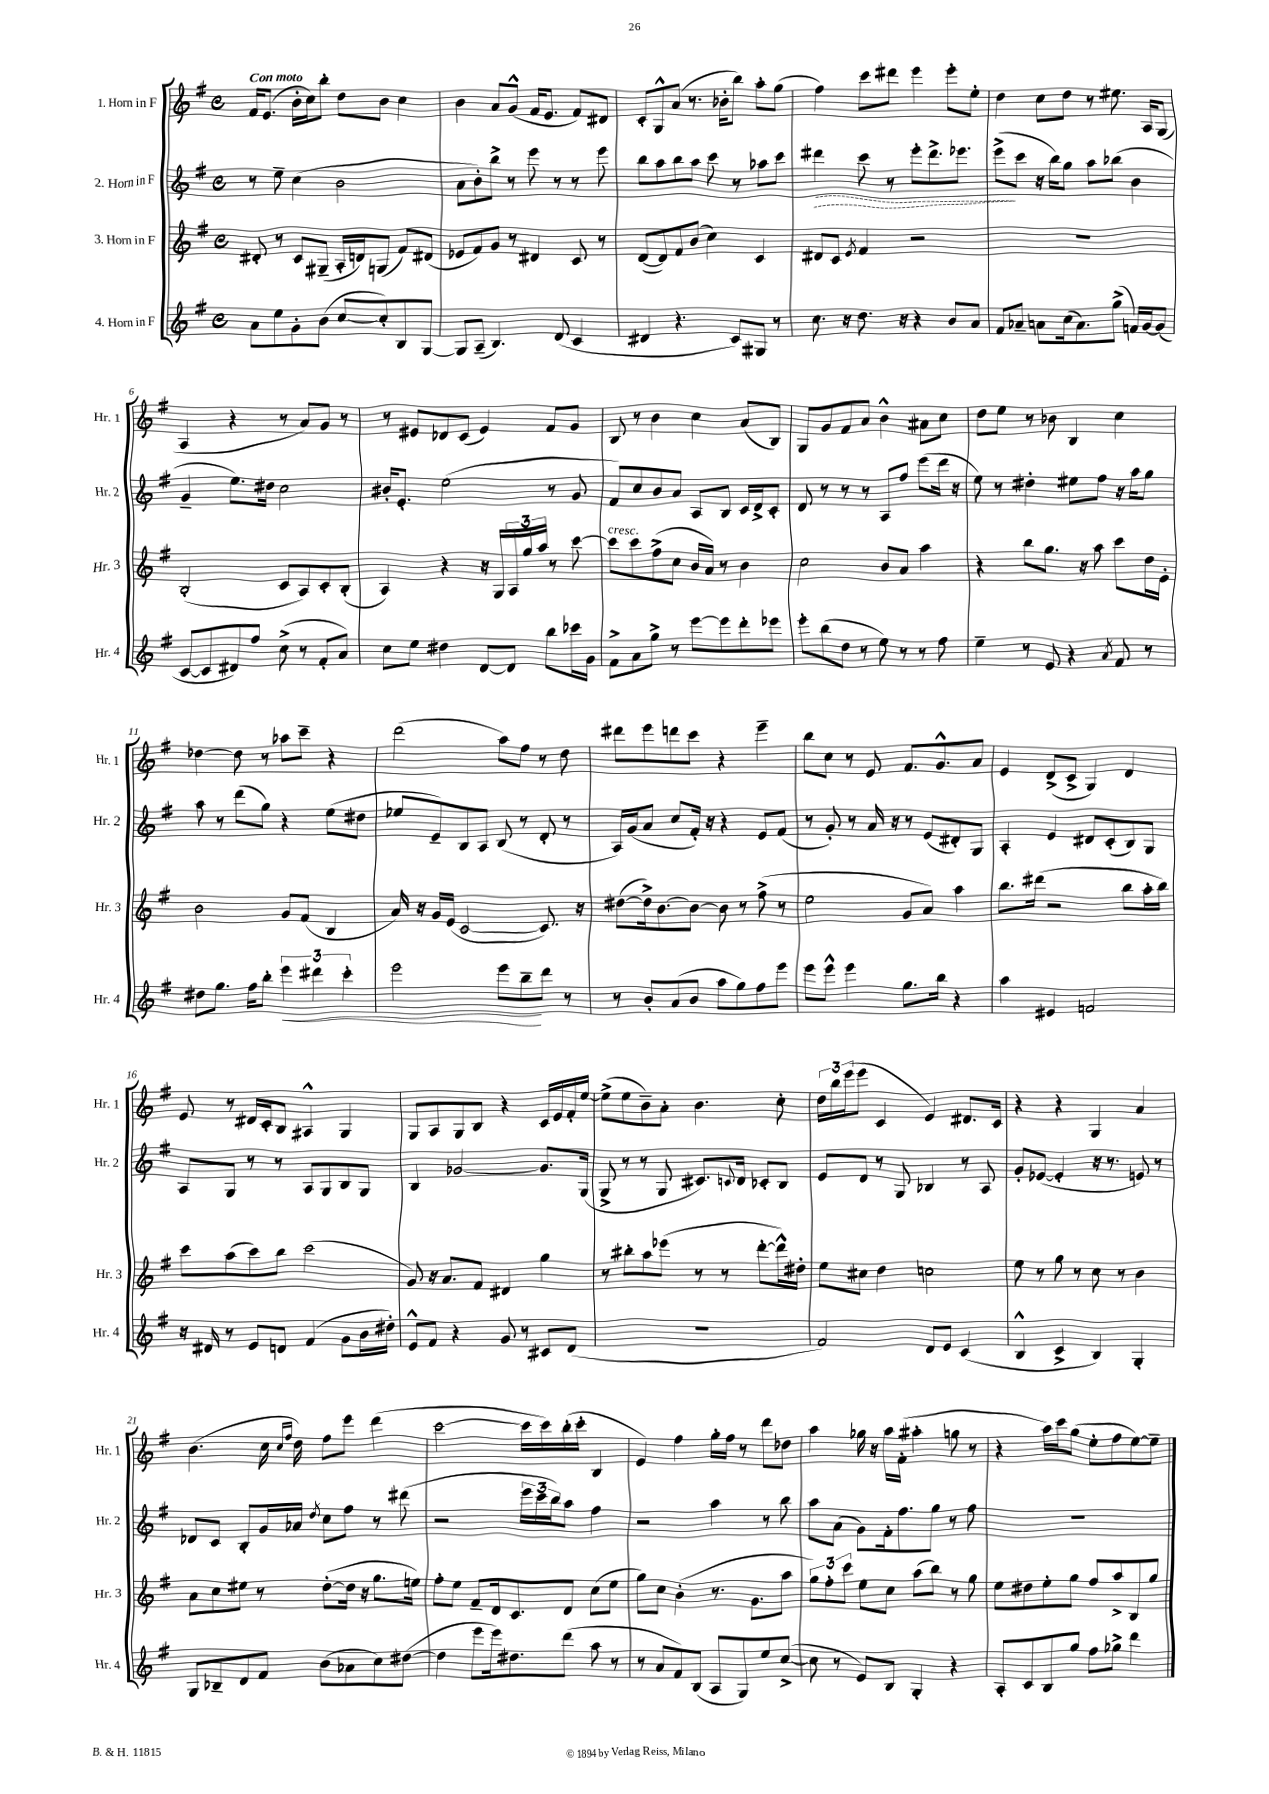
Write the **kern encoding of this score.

**kern	**kern	**kern	**kern
*staff4	*staff3	*staff2	*staff1
*clefG2	*clefG2	*clefG2	*clefG2
*k[f#]	*k[f#]	*k[f#]	*k[f#]
*M4/4	*M4/4	*M4/4	*M4/4
*met(c)	*met(c)	*met(c)	*met(c)
8a\L	8d#'/	8r	16f#/LK
.	.	.	(8.e/J
8ee\	8r	8ee~\	.
8g'\	8c/L	(4cc\	16b'\LL
.	.	.	16cc\J)
(8b\J	(8G#~/J	.	8bb'\J
[8cc/L	16A'/LL	2b\	8dd\L
.	16d/J)	.	.
8cc'/])	(8G/J	.	8b\J
8B/	8f#/L)	.	4cc\
[8G/J	(8d#/J	.	.
=	=	=	=
8G/]L	8e-/L	8a\L	4b\
(8A~/J	8f#/)	8b'\)	.
4.B/)	8g/J	8bb^\J	8a/L
.	8r	8r	(8g^^/J
.	4d#/	8eee\	16f#/LK
.	.	.	8.e/J
(8d/	.	8r	.
4c/	8c/	8r	8f#/L)
.	8r	8eee\	8d#/J
=	=	=	=
4d#/	([8d/L	8bb\L	8c'/L
.	8d/])	8aa\	8G^^/
4.r	8f#/	8bb\	(8a/J
.	(8b/J	8aa\J	8.r
.	4cc\)	8ccc\	.
.	.	.	16b-'\LK
8c/L)	.	8r	8bb\J)
8G#/J	4c/	8aa-\L	8aa'\L
8r	.	8ccc\J	(8gg\J
=	=	=	=
8.cc\	8d#/L	4ddd#\	4ff#\)
.	8c/J	.	.
16r	.	.	.
.	8qe/	.	.
8.dd\	4f#/	8ccc\	8ccc\L
.	.	8r	8ddd#\J
16r	.	.	.
4r	2r	8eee'\L	4eee\
.	.	8.ddd#^\	.
8b/L	.	.	8eee'\L
.	.	8.eee-\J	.
8a/J	.	.	8ee'\J
=	=	=	=
8f#/L	1r	(8eee^\L	4dd\
8a-~/J	.	8ccc\J	.
8a\L	.	16r	8cc\L
.	.	16bb\LK)	.
(16cc\k	.	8gg\J	8dd\J
8.a\)	.	.	.
.	.	8aa\L	8r
(8gg^\J	.	(8bb-\J	8.ee#\
16f/LL)	.	4b\	.
[16g/J	.	.	16A/LK
(8g/]J	.	.	(8G/J
=	=	=	=
[8c/L	(2B'/	4g~/	4A/
8c/]	.	.	.
8d#/)	.	8.ee\L)	4r
8ff#/J	.	.	.
.	.	16dd#\Jk	.
(8cc^\	8c/L	2cc\	8r
8r	8A/)	.	8a/L)
8f#'/L	8c'/	.	8g/J
8a/J)	(8B'/J	.	8r
=	=	=	=
8cc\L	4A/)	16b#'/LK	8r
.	.	8.e'/J	.
8ee\J	.	.	8e#/L
4dd#\	4r	(2ee\	8d-/
.	.	.	(8c/J
[8d/L	16r	.	4e#/)
.	16G/LL	.	.
8d/]J	24A/	.	.
.	24gg/	.	.
.	24aa/JJ	.	.
8bb\L	8r	8r	8f#/L
16ccc-\L	[8ccc\	8g/	8g/J
16g\JJ	.	.	.
=	=	=	=
8f#^\L	8ccc\]L	8f#/L)	8B/
8a\	8ccc\	8cc/	8r
8gg^\J	(8ff#^\	8b/	4b\
8r	8cc\J	8a/J	.
[8eee\L	16b/LL	8A/L	4cc\
.	16a/JJ)	.	.
8eee\]	8r	8B/J	.
8ddd'\	4b\	16c/LL	(8a/L
.	.	16d^/J	.
8eee-\J	.	8c'/J	8B/J)
=	=	=	=
8eee'\L	2cc\	8d/	8G/L
(8bb\	.	8r	8g/
8dd\J	.	8r	8f#/
8r	.	8r	8a/J
8ee\)	8b/L	8A/L	4b^^\
8r	8a/J	8ff#/J	.
8r	4aa\	(8eee\L	8a#\L
8ff#\	.	16ddd\Jk	8cc\J
.	.	16r	.
=	=	=	=
4ee~\	4r	8ee\)	8dd\L
.	.	8r	8ee\J
8r	8bb\L	4dd#'\	8r
8e/	8.gg\J	.	8b-\
4r	.	8ee#\L	4B/
.	16r	.	.
.	8aa\	8ff#\J	.
8qa/	.	.	.
8f#/	8ccc\L	16r	4cc\
.	.	16aa\LK	.
8r	16dd\L	8gg\J	.
.	16e'\JJ	.	.
=	=	=	=
8dd#\L	2b\	8aa\	[4dd-\
8.gg\J	.	8r	.
.	.	(8ddd\L	8dd-\]
16ff#\LK	.	.	.
8bb'\J	.	8gg\J)	8r
6eee\	8g/L	4r	8aa-\L
.	(8f#/J	.	8ccc~\J
6ddd#\	.	.	.
.	4B/	(8ee\L	4r
6ccc'\	.	.	.
.	.	8dd#\J	.
=	=	=	=
2eee\	16a/)	8ee-/L	(2ddd\
.	16r	.	.
.	16g/LL	8e~/)	.
.	(16e/JJ	.	.
.	[2c/	8B/	.
.	.	8A/J	.
8eee\L	.	(8B/	8aa\L)
8bb~\	.	8r	8ff#\J
8ddd\J	8.c/])	8d'/	8r
8r	.	8r	8dd\
.	16r	.	.
=	=	=	=
8r	([8dd#\L	16A/LL)	8ddd#\L
.	.	(16g/J	.
8b'/L	16dd#^\]k)	8a/J	8eee\
.	[8.b\	.	.
(8a/	.	8cc/L	8ddd\
8b/J	8b\_J	16f#'/Jk)	8ccc\J
.	.	16r	.
8aa\L	8b\]	4r	4r
8gg\)	8r	.	.
8ff#\	(8ff#^\	8e/L	4eee~\
8eee\J	8r	(8f#/J	.
=	=	=	=
8eee\L	2ee\	8r	8bb\L
8eee^^\J	.	8g'/)	8cc\J
4eee\	.	8r	8r
.	.	16a/	8e/
.	.	16r	.
8.gg\L	8g/L	8r	8.f#/L
.	8a/J)	(8e/L	.
16bb\Jk	.	.	8.g^^/
4r	4aa\	8d#'/)	.
.	.	8G/J	8a/J
=	=	=	=
4aa\	8.bb\L	4A'/	4e/
.	(16ddd#\Jk	.	.
4e#/	2r	4e/	(8d^/L
.	.	.	8c^/J
2f/	.	8d#/L	4G/)
.	.	(8c'/	.
.	8bb\L	8B/)	4d/
.	16aa'\L	8G/J	.
.	16bb\JJ)	.	.
=	=	=	=
16r	8ccc\L	8A/L	8e/
16d#/	.	.	.
8r	(8aa\	8G/J	8r
8e/L	8ccc\)	8r	16d#/LL
.	.	.	16c'/J
8d/J	8bb\J	8r	8B/J
(4f#/	(2ccc\	8A/L	4A#^^/
.	.	8G/	.
8g\L	.	8B/	4G/
16b\L	.	8G/J	.
16dd#'\JJ)	.	.	.
=	=	=	=
8e^^/L	8g/)	4B/	8G/L
8f#/J	16r	.	8A/
.	8.a/L	.	.
4r	.	[2g-/	8G/
.	8f#/J	.	8B/J
8g/	4d#/	.	4r
8r	.	.	.
8c#/L	4gg\	8.g-/]L	16c/LL
.	.	.	16e/
(8d/J	.	.	16f#'/
.	.	(16G/Jk	[16ee/JJ
=	=	=	=
1r	8r	8G^/	(8ee^\]L
.	8bb#'\L	8r	8ee\
.	8aa\	8r	8b~\)
.	(8eee-\J	8G/	8a'\J
.	8r	8.c#/L)	4.b\
.	8r	.	.
.	.	8qqc/	.
.	.	16d/Jk	.
.	[8ddd'\L	8c-'/L	.
.	16ddd^^\]L)	8B/J	8cc'\
.	16dd#'\JJ	.	.
=	=	=	=
2f#/)	8ee\L	8e/L	24dd\LL
.	.	.	24bb\
.	.	.	(24eee\J
.	8cc#\J	8d/J	8eee\J
.	4dd\	8r	4c/
.	.	8G/	.
8d/L	2cc\	4B-/	4e/)
8e/J	.	.	.
(4c/	.	8r	8.d#/L
.	.	8A/	.
.	.	.	16c/Jk
=	=	=	=
4B^^/	8ee\	8g'/L	4r
.	8r	([8e-/J	.
4c^/	8gg\	4e-'/]	4r
.	8r	.	.
4B/)	8cc\	16r	4G/
.	.	8.r	.
.	8r	.	.
4G'/	4b\	8e/)	4a/
.	.	8r	.
=	=	=	=
8G/L	8a\L	8d-/L	(4.b\
8B-~/	8cc\	8c/J	.
8d/	8ee#\J	8B'/L	.
8f#/J	8r	16g/L	16cc\
.	.	.	16qqcc/LL
.	.	.	16qqff#/JJ
.	.	16a-/JJ	16dd\)
.	.	8qdd/	.
(8b\L	([8dd'\L	8cc\L	8ff#\L
8a-\	16dd\]Jk	8ff#\J	8eee\J
.	16r	.	.
8cc\)	8.gg\L	8r	(4ddd\
([8dd#\J	.	(8ddd#\	.
.	16ee\Jk)	.	.
=	=	=	=
4dd#\]	8ff#'\L	2r	[2ccc\
.	8ee\J	.	.
8eee\L	8f#~/L	.	.
16eee\k)	16d/k	.	.
8.dd#\	8.c/	.	.
.	.	24eee\LL	16ccc\]LL
.	.	24ccc\	.
.	.	.	16ccc\)
.	.	24bb\J)	.
(8ddd\J	8d/J	8aa\J	(16bb'\
.	.	.	16ccc'\JJ
8aa\	(8cc\L	4ff#\	4B/
8r	8ee\J	.	.
=	=	=	=
8r	8gg\L)	2r	4e/)
8a/L	8cc\J	.	.
8f#/)	(4b'\	.	4ff#\
(8B/J	.	.	.
8A/L	8.r	4aa\	16gg'\LL
.	.	.	16ff#\JJ
8G/)	.	.	8r
.	8.g\L	.	.
8ee/	.	8r	8ddd\L
([8cc^/J	8aa\J	8bb\	8dd-\J
=	=	=	=
8cc\]	12gg\L)	8aa\L	4aa\
.	12ff#'\	.	.
8r	.	(8a\J	.
.	12ccc\J	.	.
8e/L)	8ee\L	8g\L)	16gg-\
.	.	.	16r
8B/J	8cc\J	16f#'\k	16aa\LL
.	.	8.ff#\	(16f#'\JJ
4G'/	(8aa\L	.	4aa#'\
.	8bb\J)	8gg\J	.
4r	8r	8r	8gg\
.	8gg\	8ff#\	8r
=	=	=	=
8A'/L	8ee\L	1r	4r
8c/	8dd#\	.	.
8B/	8ee'\	.	16aa\LL)
.	.	.	16ccc\J
8gg/J	8gg\J	.	(8gg\J
8ff#\L	8ff#/L	.	8ee'\L
8gg-^\J	8aa^/	.	8ff#\
4ddd\	8B/	.	[8ee\)
.	8gg/J	.	8ee~\]J
==	==	==	==
*-	*-	*-	*-
